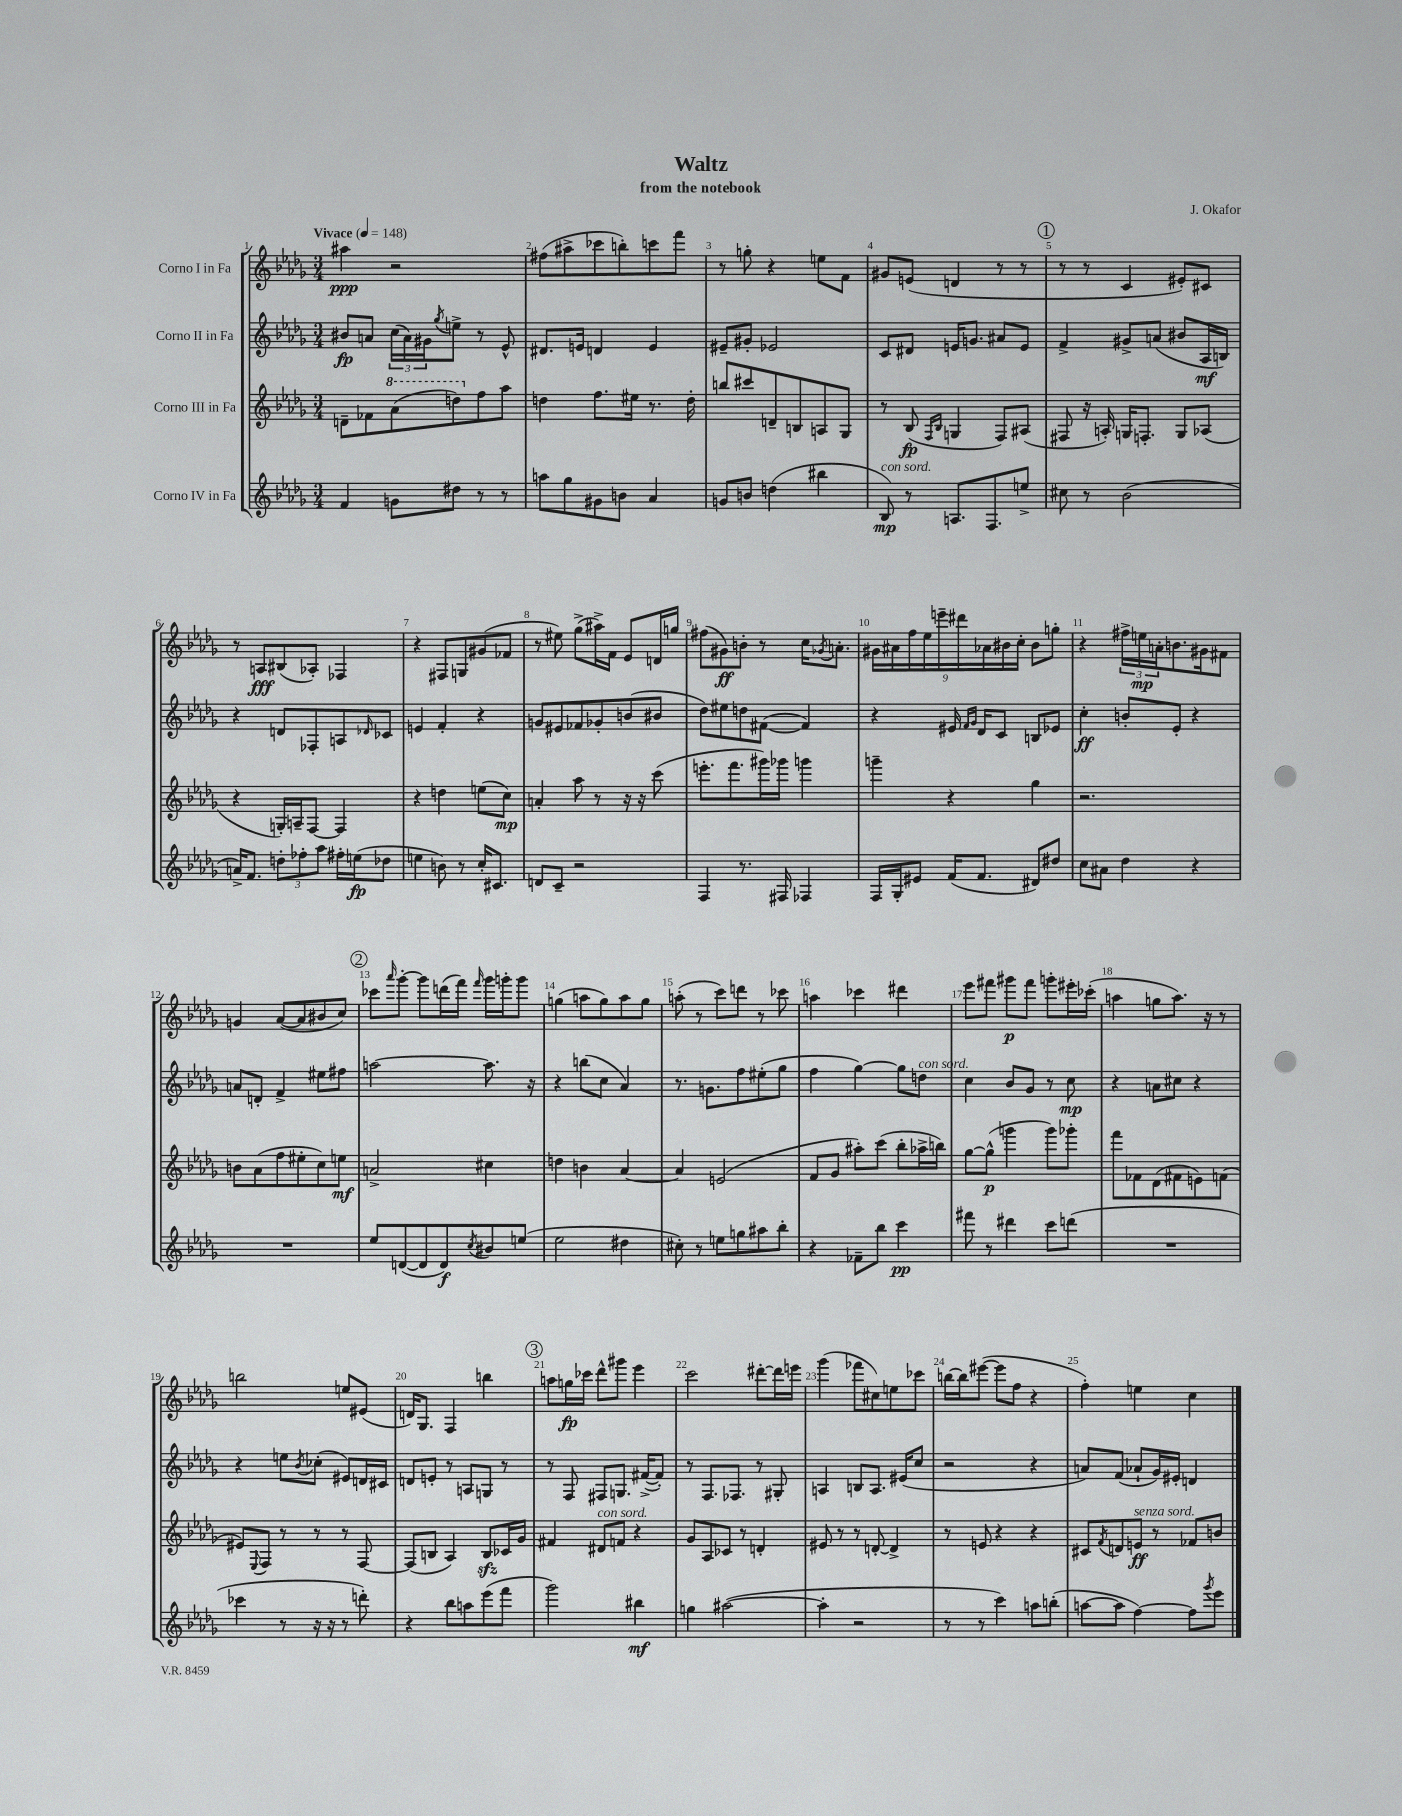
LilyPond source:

\header { title = "Waltz" composer = "J. Okafor" subtitle = "from the notebook" }
<<
\new StaffGroup <<
\new Staff = "s0" \with { instrumentName = "Corno I in Fa" } {
    \clef treble \key des \major \numericTimeSignature \time 3/4 \tempo "Vivace" 4 = 148
    ais''4\ppp r2 |
    fis''8( ais''8-> ces'''8 b''8-.) c'''8 f'''8 |
    r8 g''8-. r4 e''8 f'8 |
    gis'8 e'8( d'4 r8 r8 |
    \mark \markup { \circle "1" } r8 r8 c'4 eis'8-.) cis'8 |
    r8 a8\fff bis8( aes8-.) fes4 |
    r4 fis8 g8 gis'8( fes'8 |
    r8 eis''8) ges''8->( ais''16->) f'16 ees'8 d'16 g''16 |
    fis''8( gis'8\ff) b'8-. r8 c''16 \acciaccatura { ges'8 } a'8.-. |
    \tuplet 9/8 { gis'16 ais'16 f''16 ees''16 e'''16-- dis'''16 aes'16 bis'16 c''16-. } bis'8 g''8-. |
    r4 \tuplet 3/2 { fis''16-> e''16\mp a'16-. } b'8. gis'16 fis'8 |
    g'4 aes'8~( aes'8 bis'8 c''8) |
    \mark \markup { \circle "2" } ces'''8 \grace { aes'''16 } ges'''8~-. ges'''8 d'''16( f'''16) \grace { f'''16 } ges'''16 g'''16-. g'''8 |
    g''4( a''8 g''8) a''8 g''8 |
    a''8-.( r8 c'''8) d'''8 r8 ces'''8 |
    a''4 ces'''4 dis'''4 |
    ees'''8 fis'''8 gis'''8\p fis'''8 g'''8-. eis'''16-. ces'''16-.( |
    a''4 g''8 a''8.) r16 r8 |
    b''2 e''8 eis'8( |
    d'16) ges8. f4 b''4 |
    \mark \markup { \circle "3" } a''8 g''16\fp ces'''16 des'''8-^ gis'''8 ees'''4 |
    c'''2 dis'''8~-. dis'''16 e'''16 |
    ges'''4( fes'''8 cis''8) e''8 ces'''8 |
    b''16~ b''16 eis'''8~( eis'''8 f''8 r4 |
    f''4-.) e''4 c''4 \bar "|." |
}
\new Staff = "s1" \with { instrumentName = "Corno II in Fa" } {
    \clef treble \key des \major \numericTimeSignature \time 3/4
    bis'8\fp a'8 \tuplet 3/2 { c''16( a'16) gis'16 } \acciaccatura { ges''8 } e''8-> r8 ees'8-^ |
    dis'8. e'16 d'4 e'4 |
    eis'8-- gis'8-. ees'2 |
    c'8 dis'8 e'16 g'8. ais'8 e'8 |
    \mark \markup { \circle "1" } f'4-> gis'8-> a'8( bis'8 aes16\mf b16) |
    r4 d'8 fes8-. a8 \grace { des'16 } ces'8 |
    e'4 f'4-. r4 |
    g'8 eis'8 fes'8 ges'8-. b'8( bis'8 |
    des''8) eis''8 d''8 fis'8~( fis'4) |
    r4 eis'16 \grace { f'16 ges'16 } des'16 c'8 b8 ees'8 |
    c''4-.\ff b'8-. ees'8-. r4 |
    a'8 d'8-. f'4-> eis''8 fis''8 |
    \mark \markup { \circle "2" } a''2~ a''8. r16 |
    r4 b''8( c''8 aes'4) |
    r8. g'8. f''8 eis''8-.( ges''8 |
    f''4 ges''4~) ges''8 d''8^\markup { \italic "con sord." } |
    c''4 bes'8 ges'8 r8 c''8\mp |
    r4 a'8 cis''8 r4 |
    r4 e''8 \acciaccatura { bes'8 } ces''8-.( eis'8) d'16 cis'16 |
    d'8 e'8-. r8 a8 g8 r8 |
    \mark \markup { \circle "3" } r8 f8 fis8 g8. fis'16~->( fis'8-.) |
    r8 f8. fes8. r8 gis8-. |
    a4 b8 a8. eis'16( c''8 |
    r2 r4 |
    a'8) f'8( aes'8-! ges'16) eis'16-. d'4 \bar "|." |
}
\new Staff = "s2" \with { instrumentName = "Corno III in Fa" } {
    \clef treble \key des \major \numericTimeSignature \time 3/4
    d'8-- fes'8 \ottava #1 aes''8( d'''8) \ottava #0 f''8 aes''8 |
    d''4 f''8. eis''16 r8. d''16-. |
    b''8 cis'''8 d'8-- b8 a8 ges8 |
    r8 bes8\fp( \grace { f16 bes16 } g4 f8) ais8( |
    \mark \markup { \circle "1" } fis8 r16 a16-.) g16 f8.-. g8 aes8( |
    r4 g16-.) a16-- f8~ f4 |
    r4 d''4 e''8( c''8\mp) |
    a'4-. aes''8 r8 r16 r16 c'''8( |
    e'''8.-. f'''8. gis'''16) ges'''16 g'''4 |
    g'''4-- r4 ges''4 |
    r2. |
    b'8 aes'8( f''8 eis''8-. c''8) e''8\mf |
    \mark \markup { \circle "2" } a'2-> cis''4 |
    d''4 b'4 aes'4~ |
    aes'4 e'2( |
    f'8 ges'8 ais''8-.) c'''8( bes''8-. aes''16-> b''16) |
    ges''8~ ges''8-^\p( g'''4 g'''8) ges'''8-. |
    f'''8 fes'8 des'8( fis'8 e'8) f'8( |
    eis'8) \appoggiatura { ees8 } f8 r8 r8 r8 f8~ |
    f8( b8 aes4) b8\sfz ces'16 ges'16 |
    \mark \markup { \circle "3" } fis'4 dis'8^\markup { \italic "con sord." } f'8 r4 |
    ges'8 aes8 ces'8 r8 d'4-. |
    eis'8 r8 r8 d'8~-. d'4-> |
    r8 e'8 r4 r4 |
    cis'8 \acciaccatura { f'8 } d'8 e'8\ff^\markup { \italic "senza sord." } r8 fes'8 b'8 \bar "|." |
}
\new Staff = "s3" \with { instrumentName = "Corno IV in Fa" } {
    \clef treble \key des \major \numericTimeSignature \time 3/4
    f'4 g'8 dis''8 r8 r8 |
    a''8 ges''8 gis'8 b'8 aes'4 |
    g'8 b'8 d''4( bis''4 |
    bes8\mp^\markup { \italic "con sord." }) r8 a8. f8. e''8-> |
    \mark \markup { \circle "1" } cis''8 r8 bes'2( |
    a'16->) f'8. \tuplet 3/2 { d''8-. fes''8-. aes''8 } fis''16-. e''16\fp( des''8 |
    e''4 b'8) r8 c''16-. cis'8. |
    d'8 c'8-- r2 |
    f4 r8. fis16 fes4 |
    f16 ges16-. eis'8 f'16( f'8. dis'8) dis''8 |
    c''8 ais'8 des''4 r4 |
    R2. |
    \mark \markup { \circle "2" } ees''8 d'8~( d'8 d'8\f) \acciaccatura { c''8 } bis'8 e''8( |
    ees''2 dis''4 |
    cis''8-.) r8 e''8 g''8 ais''8 bes''8-. |
    r4 fes'8-- bes''8 c'''4\pp |
    fis'''8 r8 dis'''4 c'''8 d'''8( |
    R2. |
    ces'''4 r8 r16 r16 r8 d'''8-.) |
    r4 bes''8 a''8 ees'''8( f'''8 |
    \mark \markup { \circle "3" } ges'''2) bis''4\mf |
    g''4 ais''2~( |
    ais''4-. r2 |
    r8 r8 c'''4) a''8 b''8-.( |
    a''8~ a''8 f''4~) f''8 \acciaccatura { ges'''8 } ees'''8 \bar "|." |
}
>>
>>
\layout { \context { \Score \override BarNumber.break-visibility = ##(#f #t #t) barNumberVisibility = #all-bar-numbers-visible } }
